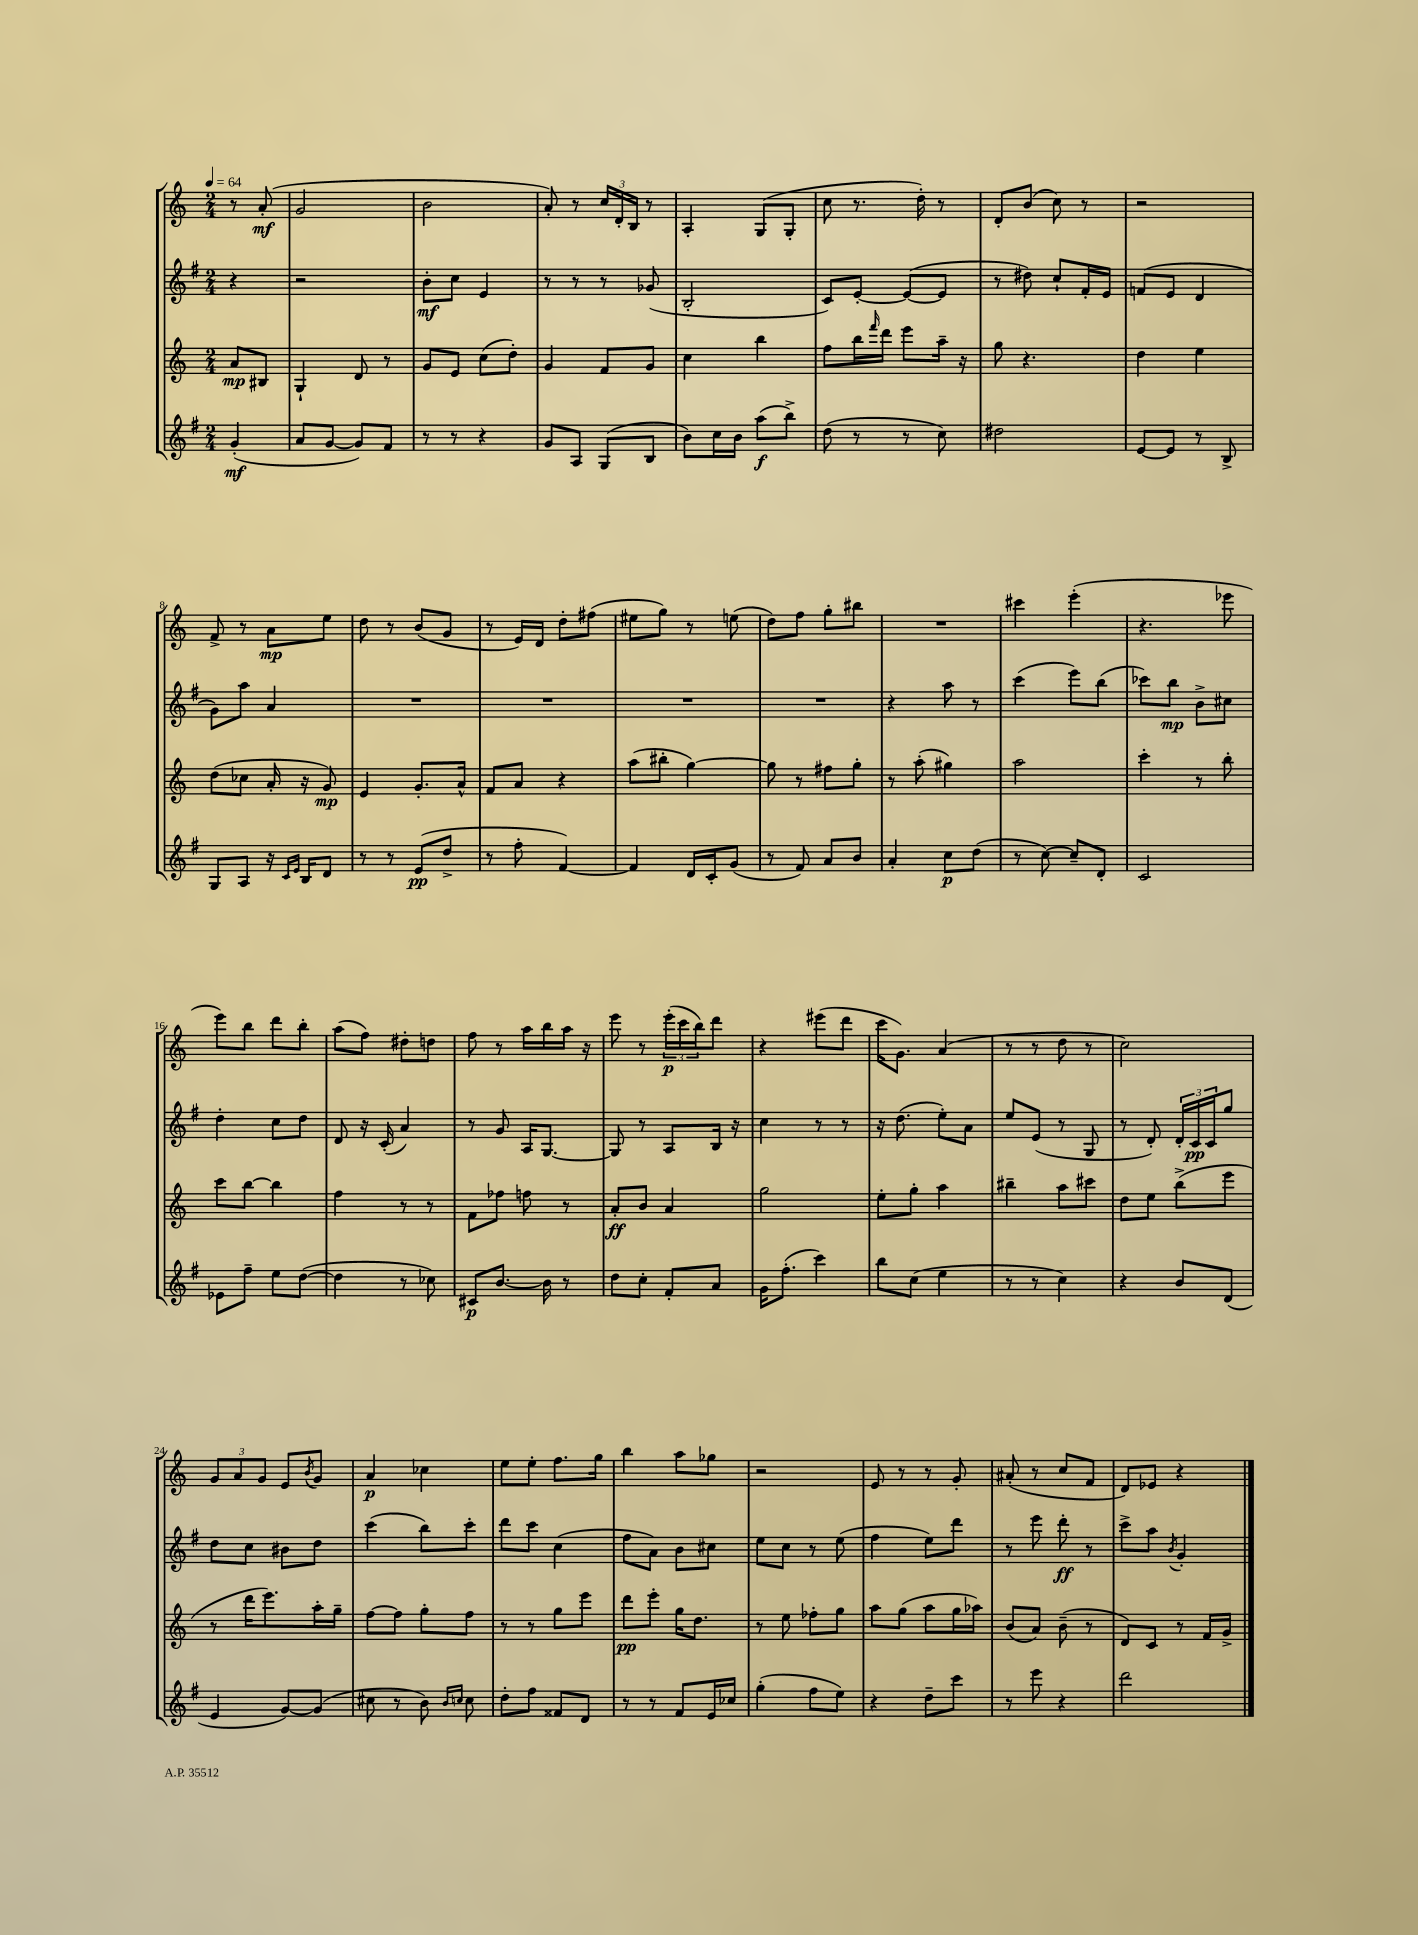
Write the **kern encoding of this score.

**kern	**dynam	**kern	**dynam	**kern	**dynam	**kern	**dynam
*part4	*part4	*part3	*part3	*part2	*part2	*part1	*part1
*staff4	*staff4	*staff3	*staff3	*staff2	*staff2	*staff1	*staff1
*clefG2	*	*clefG2	*	*clefG2	*	*clefG2	*
*k[f#]	*	*k[]	*	*k[f#]	*	*k[]	*
*M2/4	*	*M2/4	*	*M2/4	*	*M2/4	*
*MM64	*	*MM64	*	*MM64	*	*MM64	*
=	=	=	=	=	=	=	=
(4g'/	mf	8a/L	mp	4r	.	8r	.
.	.	8B#X/J	.	.	.	(8a'/	mf
=1	=1	=1	=1	=1	=1	=1	=1
8a/L	.	4G`/	.	2r	.	2g/	.
[8g/J	.	.	.	.	.	.	.
8g/L])	.	8d/	.	.	.	.	.
8f#/J	.	8r	.	.	.	.	.
=2	=2	=2	=2	=2	=2	=2	=2
8r	.	8g/L	.	8b'\L	mf	2b\	.
8r	.	8e/J	.	8cc\J	.	.	.
4r	.	(8cc\L	.	4e/	.	.	.
.	.	8dd'\J)	.	.	.	.	.
=3	=3	=3	=3	=3	=3	=3	=3
8g/L	.	4g/	.	8r	.	8a'/)	.
8A/J	.	.	.	8r	.	8r	.
(8G/L	.	8f/L	.	8r	.	24cc/LL	.
.	.	.	.	.	.	24d'/	.
.	.	.	.	.	.	24B/JJ	.
8B/J	.	8g/J	.	(8g-X/	.	8r	.
=4	=4	=4	=4	=4	=4	=4	=4
8b\L)	.	4cc\	.	2B'/	.	4A'/	.
16cc\L	.	.	.	.	.	.	.
16b\JJ	.	.	.	.	.	.	.
(8aa\L	f	4bb\	.	.	.	(8G/L	.
8bb^\J)	.	.	.	.	.	8G'/J	.
=5	=5	=5	=5	=5	=5	=5	=5
(8dd\	.	8ff\L	.	8c/L)	.	8cc\	.
8r	.	16bb\L	.	[8e'/J	.	8.r	.
.	.	16qqfff/	.	.	.	.	.
.	.	16ddd\JJ	.	.	.	.	.
8r	.	8eee\L	.	(8e/L_	.	.	.
.	.	.	.	.	.	16dd'\)	.
8cc\)	.	16aa~\Jk	.	8e/J]	.	8r	.
.	.	16r	.	.	.	.	.
=6	=6	=6	=6	=6	=6	=6	=6
2dd#X\	.	8gg\	.	8r	.	8d'/L	.
.	.	4.r	.	8dd#X\)	.	(8b/J	.
.	.	.	.	8cc`/L	.	8cc\)	.
.	.	.	.	16f#'/L	.	8r	.
.	.	.	.	16e/JJ	.	.	.
=7	=7	=7	=7	=7	=7	=7	=7
[8e/L	.	4dd\	.	(8fn/L	.	2r	.
8e/J]	.	.	.	8e/J	.	.	.
8r	.	4ee\	.	4d/	.	.	.
8B^/	.	.	.	.	.	.	.
!!LO:LB:g=z
=8	=8	=8	=8	=8	=8	=8	=8
8G/L	.	(8dd\L	.	8g\L)	.	8f^/	.
8A/J	.	8cc-X\J	.	8aa\J	.	8r	.
16r	.	16a'/	.	4a/	.	8a\L	mp
16qqc/LL	.	.	.	.	.	.	.
16qqe/JJ	.	.	.	.	.	.	.
16B/KL	.	16r	.	.	.	.	.
8d/J	.	8g/)	mp	.	.	8ee\J	.
=9	=9	=9	=9	=9	=9	=9	=9
8r	.	4e/	.	2r	.	8dd\	.
8r	.	.	.	.	.	8r	.
(8e/L	pp	8.g'/L	.	.	.	(8b/L	.
8dd^/J	.	.	.	.	.	8g/J	.
.	.	16a^^/Jk	.	.	.	.	.
=10	=10	=10	=10	=10	=10	=10	=10
8r	.	8f/L	.	2r	.	8r	.
8ff#'\	.	8a/J	.	.	.	16e/LL)	.
.	.	.	.	.	.	16d/JJ	.
[4f#/)	.	4r	.	.	.	8dd'\L	.
.	.	.	.	.	.	(8ff#X\J	.
=11	=11	=11	=11	=11	=11	=11	=11
4f#/]	.	(8aa\L	.	2r	.	8ee#X\L	.
.	.	8bb#X'\J	.	.	.	8gg\J)	.
16d/LL	.	[4gg\)	.	.	.	8r	.
16c'/J	.	.	.	.	.	.	.
(8g/J	.	.	.	.	.	(8een\	.
=12	=12	=12	=12	=12	=12	=12	=12
8r	.	8gg\]	.	2r	.	8dd\L)	.
8f#/)	.	8r	.	.	.	8ff\J	.
8a/L	.	8ff#X\L	.	.	.	8gg'\L	.
8b/J	.	8gg'\J	.	.	.	8bb#X\J	.
=13	=13	=13	=13	=13	=13	=13	=13
4a'/	.	8r	.	4r	.	2r	.
.	.	(8aa'\	.	.	.	.	.
8cc\L	p	4gg#X\)	.	8aa\	.	.	.
(8dd\J	.	.	.	8r	.	.	.
=14	=14	=14	=14	=14	=14	=14	=14
8r	.	2aa\	.	(4ccc\	.	4ccc#X\	.
[8cc\)	.	.	.	.	.	.	.
8cc~/L]	.	.	.	8eee\L)	.	(4eee'\	.
8d'/J	.	.	.	(8bb\J	.	.	.
=15	=15	=15	=15	=15	=15	=15	=15
2c/	.	4ccc'\	.	8ccc-X\L)	.	4.r	.
.	.	.	.	8bb\J	mp	.	.
.	.	8r	.	8b^\L	.	.	.
.	.	8bb'\	.	8cc#X\J	.	8eee-X\	.
!!LO:LB:g=z
=16	=16	=16	=16	=16	=16	=16	=16
8e-X\L	.	8ccc\L	.	4dd'\	.	8eee\L)	.
8ff#~\J	.	[8bb\J	.	.	.	8bb\J	.
8ee\L	.	4bb\]	.	8cc\L	.	8ddd\L	.
([8dd\J	.	.	.	8dd\J	.	8bb'\J	.
=17	=17	=17	=17	=17	=17	=17	=17
4dd\]	.	4ff\	.	8d/	.	(8aa\L	.
.	.	.	.	16r	.	8ff\J)	.
.	.	.	.	(16c'/	.	.	.
8r	.	8r	.	4a/)	.	8dd#X'\L	.
8cc-X\)	.	8r	.	.	.	8ddn\J	.
=18	=18	=18	=18	=18	=18	=18	=18
8c#X/L	p	8f\L	.	8r	.	8ff\	.
[8.b/J	.	8ff-X\J	.	8g/	.	8r	.
.	.	8ffn\	.	16A/KL	.	16aa\LL	.
16b\]	.	.	.	[8.G/J	.	16bb\	.
8r	.	8r	.	.	.	16aa\JJ	.
.	.	.	.	.	.	16r	.
=19	=19	=19	=19	=19	=19	=19	=19
8dd\L	.	8a'/L	ff	8G/]	.	8eee\	.
8cc'\J	.	8b/J	.	8r	.	8r	.
8f#'/L	.	4a/	.	8A/L	.	(24eee'\LL	p
.	.	.	.	.	.	24ccc\	.
.	.	.	.	.	.	24bb\J)	.
8a/J	.	.	.	16B/Jk	.	8ddd\J	.
.	.	.	.	16r	.	.	.
=20	=20	=20	=20	=20	=20	=20	=20
16g\KL	.	2gg\	.	4cc\	.	4r	.
(8.ff#'\J	.	.	.	.	.	.	.
4ccc\)	.	.	.	8r	.	(8eee#X\L	.
.	.	.	.	8r	.	8ddd\J	.
=21	=21	=21	=21	=21	=21	=21	=21
8bb\L	.	8ee'\L	.	16r	.	16ccc\KL	.
.	.	.	.	(8.dd\	.	8.g\J)	.
(8cc\J	.	8gg'\J	.	.	.	.	.
4ee\	.	4aa\	.	8ee'\L)	.	(4a/	.
.	.	.	.	8a\J	.	.	.
=22	=22	=22	=22	=22	=22	=22	=22
8r	.	4bb#X~\	.	8ee/L	.	8r	.
8r	.	.	.	(8e/J	.	8r	.
4cc\)	.	8aa\L	.	8r	.	8dd\	.
.	.	8ccc#X\J	.	8G/	.	8r	.
=23	=23	=23	=23	=23	=23	=23	=23
4r	.	8dd\L	.	8r	.	2cc\)	.
.	.	8ee\J	.	8d'/)	.	.	.
8b/L	.	(8bb^\L	.	24d'/LL	.	.	.
.	.	.	.	24c/	pp	.	.
.	.	.	.	24c/J	.	.	.
(8d/J	.	8eee\J	.	8gg/J	.	.	.
!!LO:LB:g=z
=24	=24	=24	=24	=24	=24	=24	=24
4e/	.	8r	.	8dd\L	.	12g/L	.
.	.	.	.	.	.	12a/	.
.	.	16ddd\KL	.	8cc\J	.	.	.
.	.	.	.	.	.	12g/J	.
.	.	8.eee\)	.	.	.	.	.
[8g/L)	.	.	.	8b#X\L	.	8e/L	.
.	.	.	.	.	.	8qb/	.
(8g/J]	.	16aa'\L	.	8dd\J	.	8g/J	.
.	.	16gg~\JJ	.	.	.	.	.
=25	=25	=25	=25	=25	=25	=25	=25
8cc#X\	.	[8ff\L	.	(4ccc\	.	4a/	p
8r	.	8ff\J]	.	.	.	.	.
8b\)	.	8gg'\L	.	8bb\L)	.	4cc-X\	.
16qqb/LL	.	.	.	.	.	.	.
16qqccn/JJ	.	.	.	.	.	.	.
8cc\	.	8ff\J	.	8ccc'\J	.	.	.
=26	=26	=26	=26	=26	=26	=26	=26
8dd'\L	.	8r	.	8ddd\L	.	8ee\L	.
8ff#\J	.	8r	.	8ccc\J	.	8ee'\J	.
8f##X/L	.	8gg\L	.	(4cc\	.	8.ff\L	.
8d/J	.	8eee\J	.	.	.	.	.
.	.	.	.	.	.	16gg\Jk	.
=27	=27	=27	=27	=27	=27	=27	=27
8r	.	8ddd\L	pp	8ff#\L	.	4bb\	.
8r	.	8eee'\J	.	8a\J)	.	.	.
8f#/L	.	16gg\KL	.	8b\L	.	8aa\L	.
.	.	8.dd\J	.	.	.	.	.
16e/L	.	.	.	8cc#X\J	.	8gg-X\J	.
16cc-X/JJ	.	.	.	.	.	.	.
=28	=28	=28	=28	=28	=28	=28	=28
(4gg'\	.	8r	.	8ee\L	.	2r	.
.	.	8ee\	.	8cc\J	.	.	.
8ff#\L	.	8ff-X'\L	.	8r	.	.	.
8ee\J)	.	8gg\J	.	(8ee\	.	.	.
=29	=29	=29	=29	=29	=29	=29	=29
4r	.	8aa\L	.	4ff#\	.	8e/	.
.	.	(8gg\J	.	.	.	8r	.
8dd~\L	.	8aa\L	.	8ee\L)	.	8r	.
8ccc\J	.	16gg\L	.	8ddd\J	.	8g'/	.
.	.	16aa-X\JJ)	.	.	.	.	.
=30	=30	=30	=30	=30	=30	=30	=30
8r	.	(8b/L	.	8r	.	(8a#X'/	.
8eee\	.	8a/J)	.	8eee\	.	8r	.
4r	.	(8b~\	.	8ddd'\	ff	8cc/L	.
.	.	8r	.	8r	.	8f/J	.
=31	=31	=31	=31	=31	=31	=31	=31
2ddd\	.	8d/L)	.	8ccc^\L	.	8d/L)	.
.	.	8c/J	.	8aa\J	.	8e-X/J	.
.	.	.	.	8qb/	.	.	.
.	.	8r	.	4g'/	.	4r	.
.	.	16f/LL	.	.	.	.	.
.	.	16g^/JJ	.	.	.	.	.
==	==	==	==	==	==	==	==
*-	*-	*-	*-	*-	*-	*-	*-
